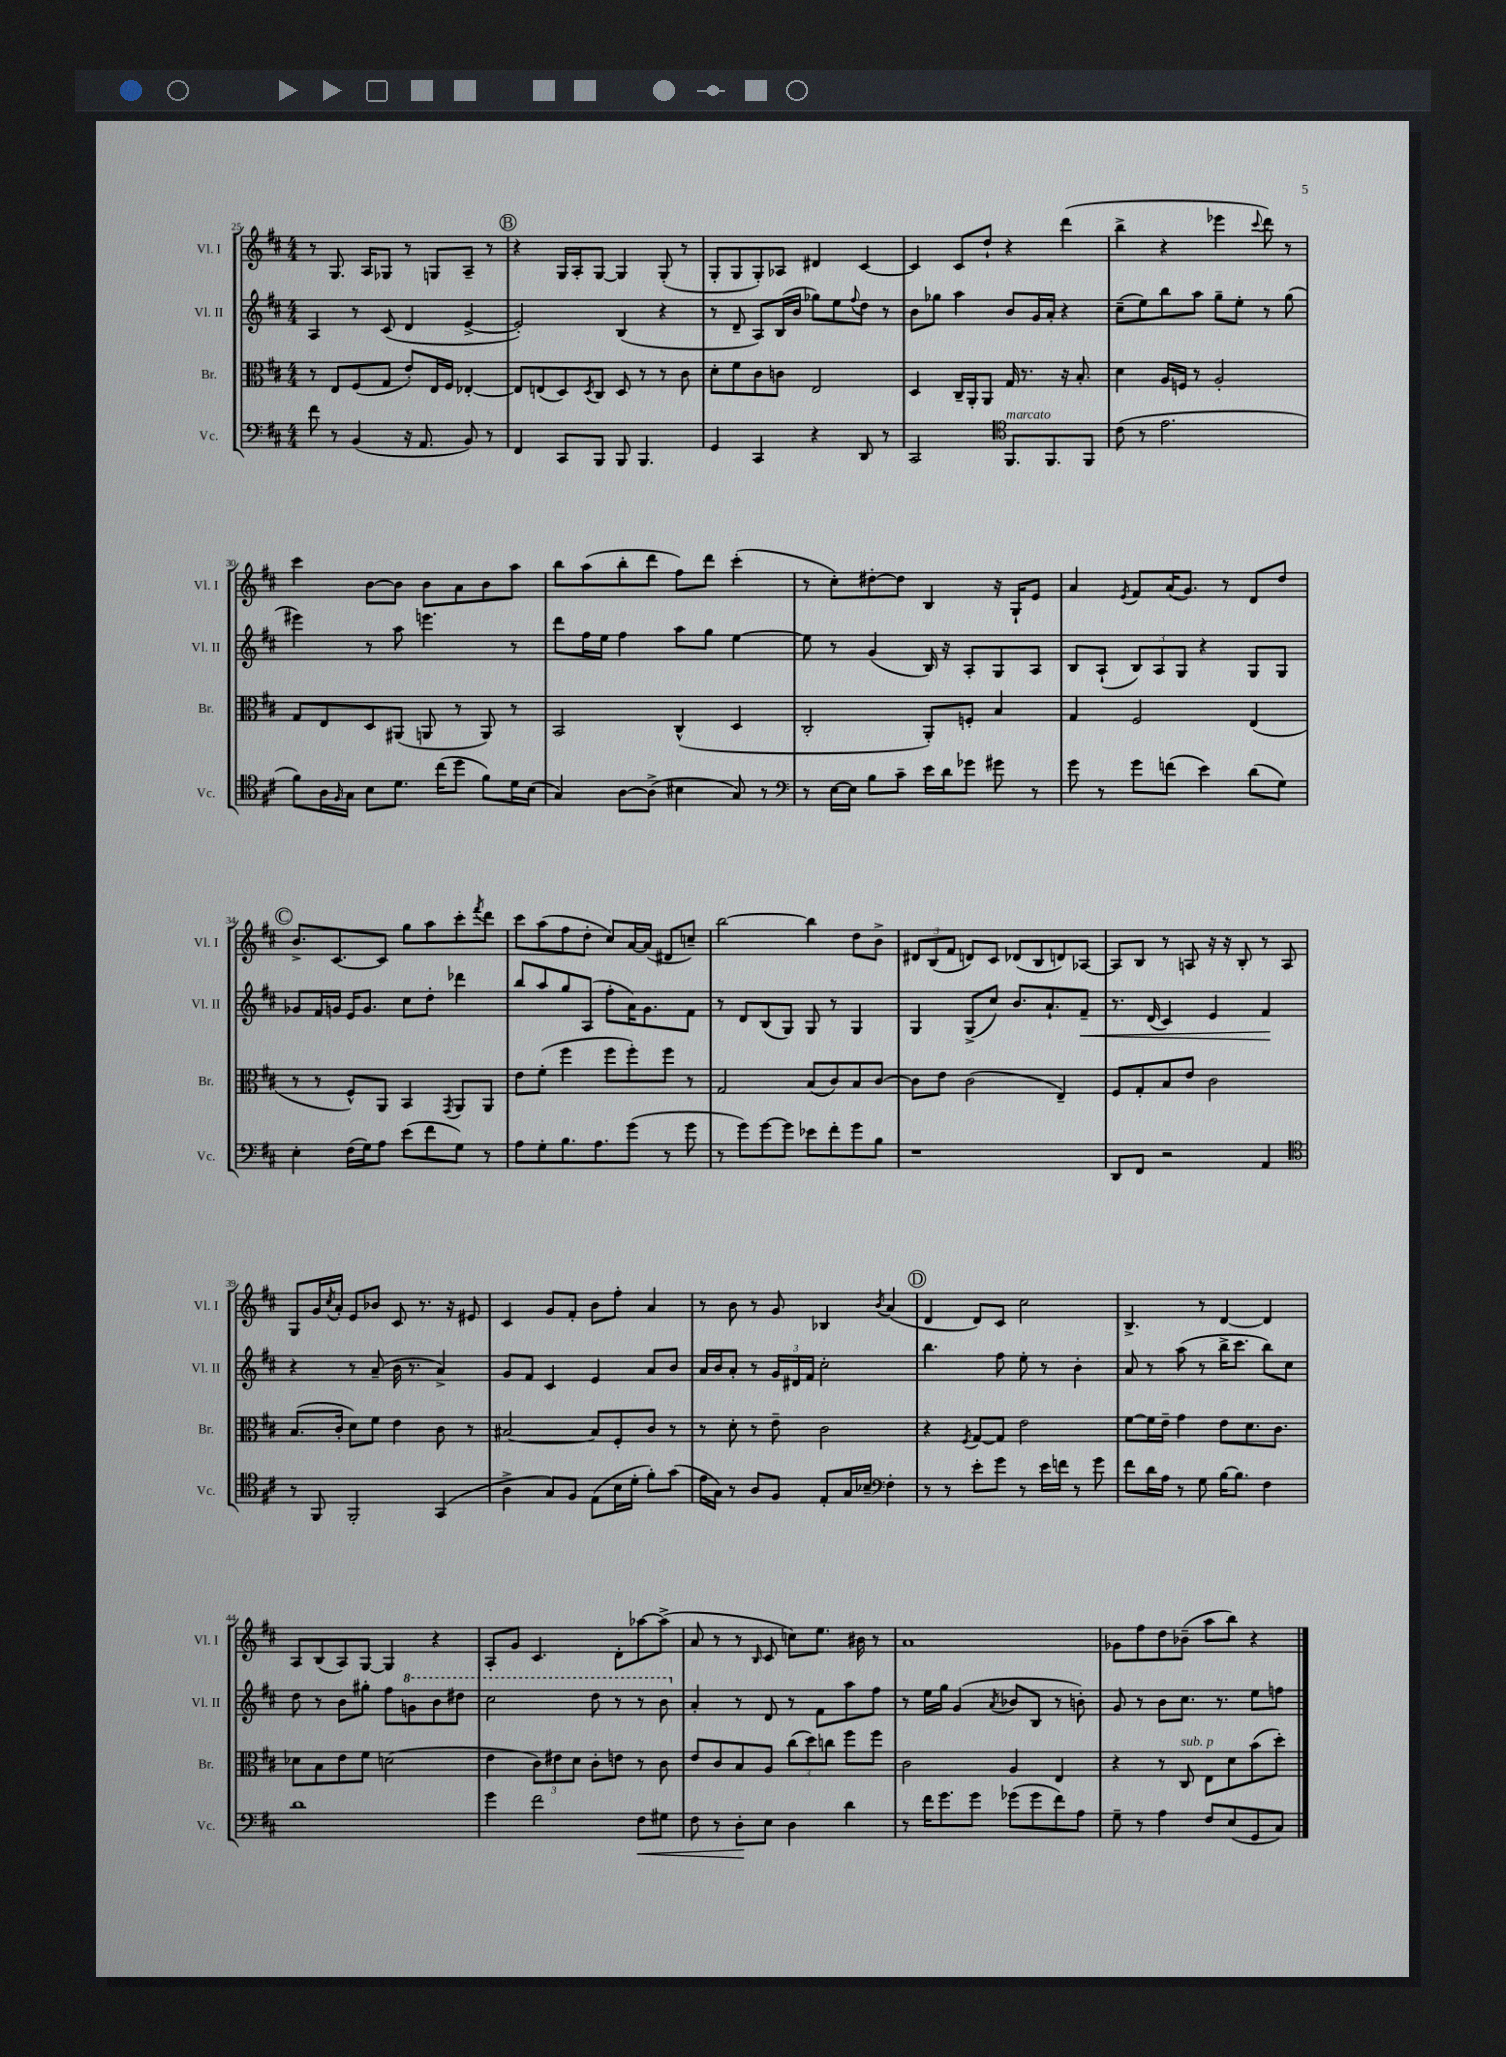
<<
\new StaffGroup <<
\new Staff = "s0" \with { instrumentName = "Vl. I" shortInstrumentName = "Vl. I" } {
    \clef treble \key d \major \numericTimeSignature \time 4/4
    r8 g8. a16 ges8 r8 g8 a8-- r8 |
    \mark \markup { \circle "B" } r4 g16 a16-. g8~ g4 g8-.( r8 |
    g8-. g8 g8-.) aes8 dis'4 cis'4~ |
    cis'4 cis'8 d''8-! r4 d'''4( |
    b''4-> r4 ees'''4 \appoggiatura { cis'''8 } d'''8) r8 |
    cis'''4 b'8~ b'8 b'8 a'8 b'8 a''8 |
    b''8 a''8( b''8-. d'''8 fis''8) d'''8 cis'''4-.( |
    r8 cis''8-.) dis''8~-. dis''8 b4 r16 g16-! e'8 |
    a'4 \acciaccatura { e'8 } fis'8 a'16( g'8.) r8 d'8 d''8 |
    \mark \markup { \circle "C" } b'8.-> cis'8.~ cis'8 g''8 a''8 cis'''8-. \acciaccatura { fis'''8 } d'''8 |
    cis'''8 a''8( fis''8 d''8-. cis''8) a'16~ a'16( dis'8 c''8--) |
    b''2~ b''4 d''8 b'8-> |
    \tuplet 3/2 { dis'8 b8( fis'8 } d'8) cis'8 des'8( b8 d'8) aes8~ |
    aes8 b8 r8 a8 r16 r16 b8-. r8 a8 |
    g8 g'16 \acciaccatura { cis''8 } a'16-. e'8 bes'8 cis'8 r8. r16 eis'8 |
    cis'4 g'8 fis'8-. b'8 fis''8-. a'4 |
    r8 b'8 r8 g'8 bes4 \acciaccatura { b'8 } a'4( |
    \mark \markup { \circle "D" } d'4 d'8) cis'8 cis''2 |
    b4.-> r8 d'4~ d'4 |
    a8 b8( a8) g8~ g4 r4 |
    a8-. g'8 cis'4. d'8-. aes''8~ aes''8->( |
    a'8 r8 r8 \grace { b16 } cis'8 c''8) e''8. bis'16 r8 |
    a'1 |
    ges'8 fis''8 d''8 bes'8--( a''8 b''8) r4 \bar "|." |
}
\new Staff = "s1" \with { instrumentName = "Vl. II" shortInstrumentName = "Vl. II" } {
    \clef treble \key d \major \numericTimeSignature \time 4/4
    a4 r8 cis'8( d'4 e'4~-> |
    \mark \markup { \circle "B" } e'2-.) b4( r4 |
    r8 d'8-- a8) b16( b'16 ges''8) e''8 \appoggiatura { fis''8 } d''8 r8 |
    b'8 ges''8 a''4 b'8 g'16 a'16-. r4 |
    cis''8--( e''8) b''8 a''8 g''8-- e''8-. r8 g''8( |
    eis'''4) r8 a''8 e'''4. r8 |
    d'''8 fis''16 e''16 fis''4 a''8 g''8 e''4~ |
    e''8 r8 g'4( b16) r16 a8-. g8 a8 |
    b8 a8-!( \tuplet 3/2 { b8) a8 g8 } r4 g8 g8 |
    \mark \markup { \circle "C" } ges'8 fis'16 g'16 e'16 g'8. cis''8 d''8-. des'''4 |
    b''8 a''8 g''8 a8( fis''8-. a'16) g'8. fis'8 |
    r8 d'8 b8( g8) g8 r8 g4 |
    g4 g8->( cis''8) b'8. a'8.-! fis'8--\< |
    r8. d'16( cis'4) e'4 fis'4\! |
    r4 r8 a'8--( b'16 r8. a'4->) |
    g'8 fis'8 cis'4 e'4 a'8 b'8 |
    a'16 b'16 a'8-. r8 \tuplet 3/2 { g'16 dis'16 fis'16 } cis''2-. |
    \mark \markup { \circle "D" } b''4. fis''8 e''8-. r8 b'4-. |
    a'8 r8 a''8( r8 b''16-> cis'''8. b''8) cis''8 |
    d''8 r8 b'8 gis''8-. fis''8 \ottava #1 g''8 b''8 dis'''8 |
    cis'''2 d'''8 r8 r8 b''8 \ottava #0 |
    a'4-. r8 d'8 r8 fis'8 a''8 fis''8 |
    r8 e''16 g''16 g'4( \acciaccatura { a'8 } bes'8 b8 r8 b'8-.) |
    g'8 r8 b'8 cis''8. r8. e''8 f''8 \bar "|." |
}
\new Staff = "s2" \with { instrumentName = "Br." shortInstrumentName = "Br." } {
    \clef alto \key d \major \numericTimeSignature \time 4/4
    r8 e8 fis8( g8 e'8-.) e16 fis16 ees4~-. |
    \mark \markup { \circle "B" } ees8 e8( d8) \acciaccatura { d8 } cis8 d8 r8 r8 cis'8 |
    d'8-. fis'8 cis'8 c'8 e2 |
    d4 cis16-- a,16-. a,8 g16 r8. r16 b8.-. |
    d'4 a16 f16 r8 a2-. |
    g8 e8 d8 ais,8( a,8 r8 a,8) r8 |
    b,2 cis4-^( d4 |
    cis2-. a,8-.) f8-. b4 |
    g4 fis2 e4( |
    \mark \markup { \circle "C" } r8 r8 fis8-^) a,8 b,4 \acciaccatura { g,8 } a,8 a,8 |
    e'8 fis'8-.( fis''4 fis''8 fis''8-.) fis''8 r8 |
    g2 b8( cis'8) b8 cis'8~ |
    cis'8 e'8 cis'2( e4--) |
    fis8 g8-. b8 e'8 cis'2 |
    b8.( cis'16-. d'8) fis'8 e'4 cis'8 r8 |
    bis2~ bis8 fis8-. cis'8 r8 |
    r8 d'8-. r8 e'8-- cis'2 |
    \mark \markup { \circle "D" } r4 \acciaccatura { fis8 } g8~ g8 e'2 |
    fis'8~ fis'16 e'16-- g'4 e'8 d'8. cis'8. |
    des'8 b8 e'8 fis'8 d'2( |
    e'4 \tuplet 3/2 { cis'8) eis'8 d'8 } cis'8-. e'8 r8 cis'8 |
    e'8 cis'8 b8 a8 \tuplet 3/2 { cis''8( d''8) c''8 } fis''8 fis''8 |
    cis'2 a4 e4 |
    r4 r8 cis8^\markup { \italic "sub. p" } e8 d'8 b'8( d''8-.) \bar "|." |
}
\new Staff = "s3" \with { instrumentName = "Vc." shortInstrumentName = "Vc." } {
    \clef bass \key d \major \numericTimeSignature \time 4/4
    fis'8 r8 b,4( r16 a,8. b,8) r8 |
    \mark \markup { \circle "B" } fis,4 cis,8 b,,8 b,,8 b,,4. |
    g,4 cis,4 r4 d,8 r8 |
    cis,2 \clef tenor fis,8.^\markup { \italic "marcato" } fis,8. fis,8 |
    cis'8( r8 e'2. |
    fis'8) a16 \grace { fis16 } g16 b8 d'8. cis''16( d''8 fis'8) d'16 b16( |
    g4) a8~ a8->( bis4 g8) r8 |
    \clef bass r8 e16~ e16 b8 cis'8-- e'16 d'16 ges'8 gis'8 r8 |
    g'8 r8 g'8 f'8( e'4) d'8( g8) |
    \mark \markup { \circle "C" } e4-. fis16( g16) a8 e'8( fis'8 g8) r8 |
    a8 g8-. b8. a8. g'8( r8 g'8 |
    r8 g'8) g'8~ g'8 ees'8 fis'8-. g'8 b8 |
    r1 |
    d,8 fis,8 r2 a,4 |
    \clef tenor r8 fis,8 fis,2-. g,4( |
    a4-> g8) fis8 e8( b16 d'16-. fis'8-.) g'8( |
    e'16 g16) r8 a8 fis8 e8-. g16 bes16-- \clef bass fis4-. |
    \mark \markup { \circle "D" } r8 r8 e'8-. g'8 r8 e'16 f'16 r8 g'8 |
    fis'8 d'16 a16 r8 g8 b16~ b8. fis4 |
    d'1 |
    g'4 fis'2 fis8\< gis8 |
    fis8 r8 d8-.\! e8 d4 d'4 |
    r8 fis'16 g'8. g'8 ges'8( ges'8 fis'8) a8 |
    g8-- r8 a4 fis8 e8( g,8 cis8) \bar "|." |
}
>>
>>
\layout { \context { \Score currentBarNumber = #25 } }
